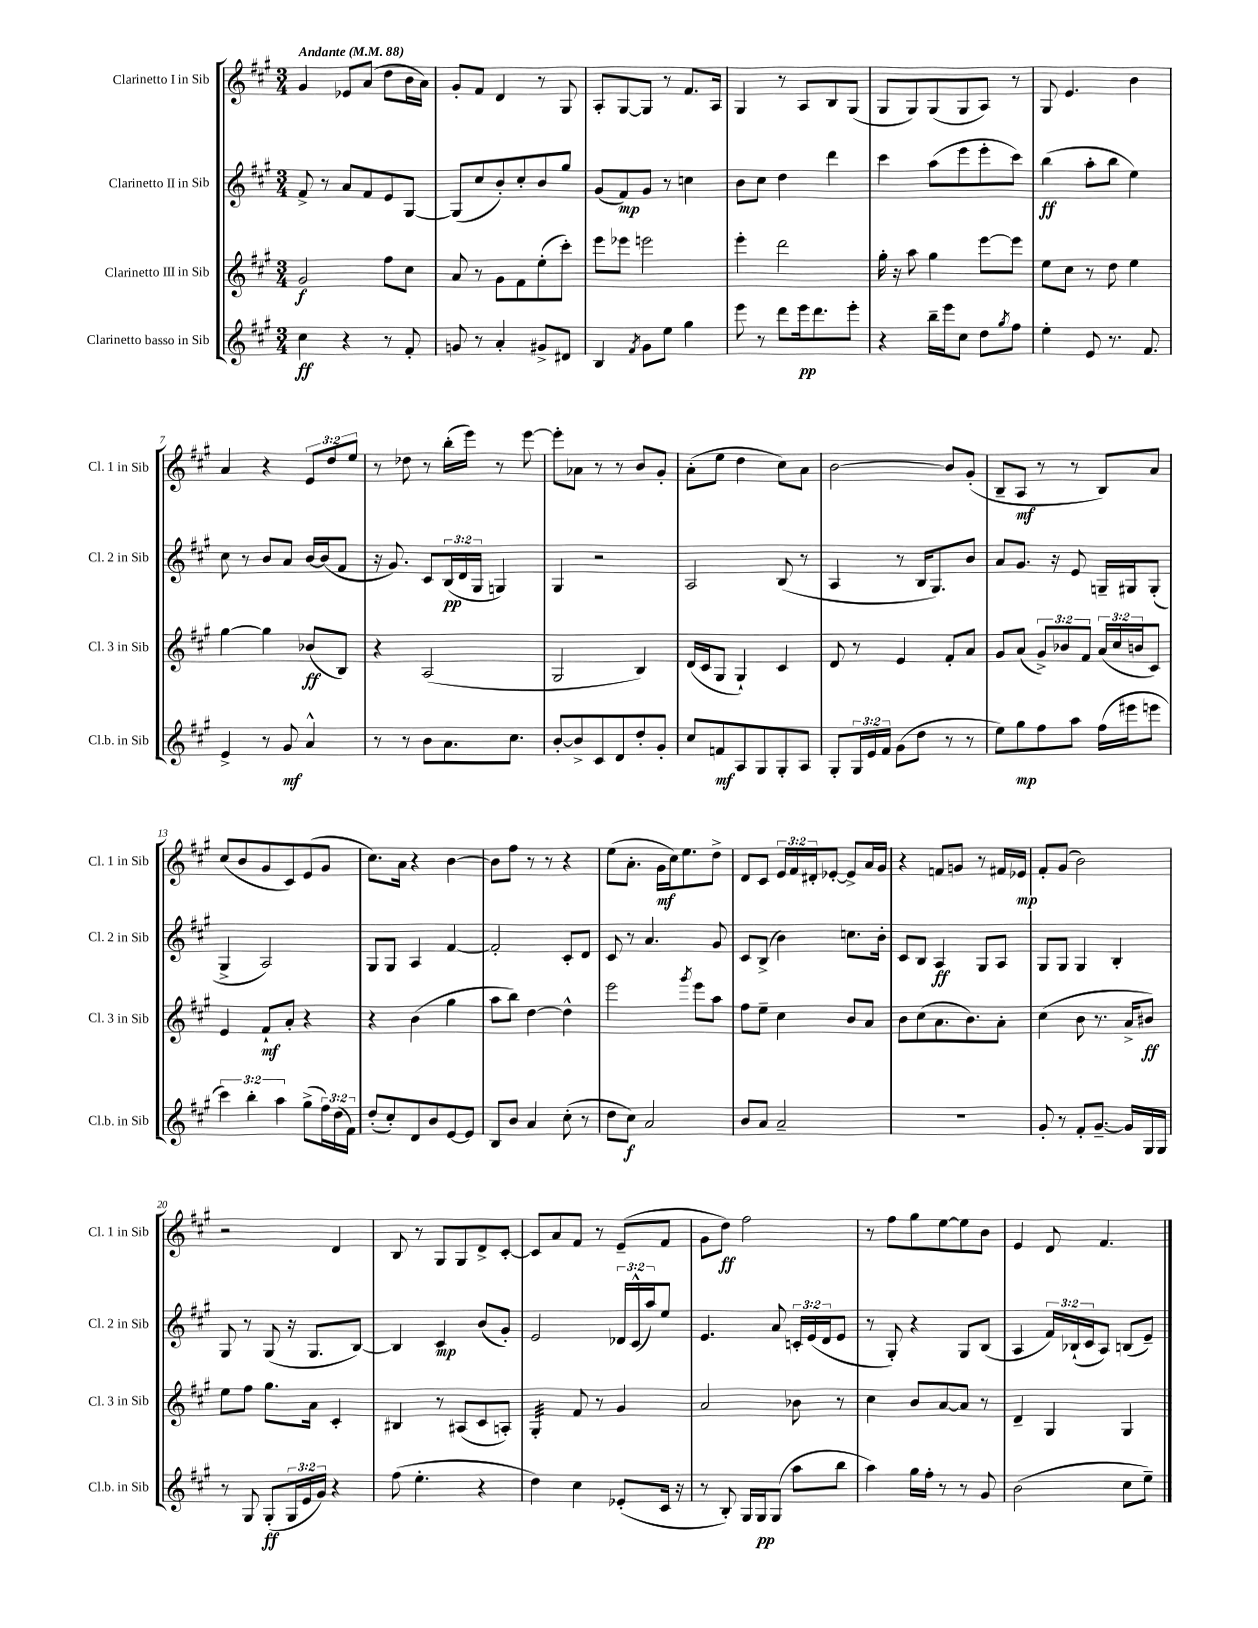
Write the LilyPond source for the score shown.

<<
\new StaffGroup <<
\new Staff = "s0" \with { instrumentName = "Clarinetto I in Sib" shortInstrumentName = "Cl. 1 in Sib" } {
    \clef treble \key a \major \numericTimeSignature \time 3/4 \override Staff.TupletNumber.text = #tuplet-number::calc-fraction-text \tempo "Andante" 4 = 88
    gis'4 ees'8 a'8( d''8 b'16 a'16) |
    gis'8-. fis'8 d'4 r8 gis8 |
    a8-. gis8~ gis8 r8 fis'8. a16 |
    gis4 r8 a8 b8 gis8( |
    gis8 gis8) gis8( gis8 a8) r8 |
    gis8 e'4. b'4 |
    a'4 r4 \tuplet 3/2 { e'8 d''8 e''8 } |
    r8 des''8 r8 b''16-.( e'''16) r8 e'''8~ |
    e'''8-. aes'8 r8 r8 b'8 gis'8-. |
    a'8-.( e''8 d''4 cis''8) a'8 |
    b'2~ b'8 gis'8-.( |
    b8-- a8\mf r8 r8 b8) a'8 |
    cis''8( b'8 gis'8 cis'8) e'8( gis'8 |
    cis''8.) a'16 r4 b'4~ |
    b'8 fis''8 r8 r8 r4 |
    e''8( a'8.-. gis'16\mf cis''16) e''8. d''8-> |
    d'8 cis'8 \tuplet 3/2 { e'16 fis'16 dis'16-. } ees'8~-. ees'8-> a'16 gis'16 |
    r4 f'8 g'8 r8 fis'16 ees'16\mp |
    fis'8-. gis'8( b'2) |
    r2 d'4 |
    b8 r8 gis8 gis8 d'8-> cis'8~-. |
    cis'8 a'8 fis'8 r8 e'8--( fis'8 |
    gis'8 d''8\ff) fis''2 |
    r8 fis''8 gis''8 e''8~ e''8 b'8 |
    e'4 d'8 fis'4. \bar "|." |
}
\new Staff = "s1" \with { instrumentName = "Clarinetto II in Sib" shortInstrumentName = "Cl. 2 in Sib" } {
    \clef treble \key a \major \numericTimeSignature \time 3/4 \override Staff.TupletNumber.text = #tuplet-number::calc-fraction-text
    fis'8-> r8 a'8 fis'8 e'8 gis8~ |
    gis8( cis''8 b'8-.) cis''8-. b'8 gis''8 |
    gis'8( fis'8\mp) gis'8 r8 c''4 |
    b'8 cis''8 d''4 d'''4 |
    cis'''4 a''8( e'''8 e'''8-. cis'''8) |
    b''4\ff( a''8-. b''8 e''4) |
    cis''8 r8 b'8 a'8 b'16~ b'16( fis'8 |
    r16 gis'8.) cis'8 \tuplet 3/2 { b16\pp( d'16 gis16 } g4) |
    gis4 r2 |
    a2 b8( r8 |
    a4 r8 b16 gis8.) b'8 |
    a'8 gis'8. r16 e'8 g16-- gis16 gis8-.( |
    gis4-> a2) |
    gis8 gis8 a4 fis'4~ |
    fis'2-. cis'8-. d'8 |
    cis'8 r8 a'4. gis'8 |
    cis'8 b8->( b'4) c''8. b'16-. |
    cis'8 b8 a4\ff gis8 a8 |
    gis8 gis8 gis4 b4-. |
    gis8 r8 gis8( r16 gis8. b8~) |
    b4 cis'4\mp b'8( gis'8-.) |
    e'2 \tuplet 3/2 { des'16 cis'16-^( a''16) } e''8 |
    e'4. a'8 \tuplet 3/2 { c'16-. e'16( d'16 } e'8 |
    r8 gis8-.) r4 gis8 b8( |
    a4 \tuplet 3/2 { fis'16) bes16-!( cis'16 } a8) b8( e'8--) \bar "|." |
}
\new Staff = "s2" \with { instrumentName = "Clarinetto III in Sib" shortInstrumentName = "Cl. 3 in Sib" } {
    \clef treble \key a \major \numericTimeSignature \time 3/4 \override Staff.TupletNumber.text = #tuplet-number::calc-fraction-text
    gis'2\f fis''8 cis''8 |
    a'8 r8 gis'8 fis'8 e''8-.( cis'''8-.) |
    e'''8 ees'''8 e'''2 |
    e'''4-. d'''2 |
    gis''16-. r16 a''8 gis''4 e'''8~ e'''8 |
    e''8 cis''8 r8 d''8 e''4 |
    gis''4~ gis''4 bes'8\ff( b8) |
    r4 a2( |
    gis2 b4) |
    d'16( cis'16 gis8 gis4-!) cis'4 |
    d'8 r8 e'4 fis'8-. a'8 |
    gis'8 a'8( \tuplet 3/2 { gis'8->) bes'8 fis'8 } \tuplet 3/2 { a'16( cis''16 b'16 } cis'8) |
    e'4 fis'8-!\mf a'8-. r4 |
    r4 b'4( gis''4 |
    a''8 b''8) d''4~ d''4-^ |
    e'''2 \acciaccatura { gis'''8 } e'''8 a''8 |
    fis''8 e''8-- cis''4 b'8 a'8 |
    b'8 cis''8( a'8. b'8.) a'8-. |
    cis''4( b'8 r8. a'16-> bis'8\ff) |
    e''8 fis''8 gis''8. a'16 cis'4-. |
    bis4 r8 ais8( cis'8 a8-.) |
    gis4:32-. fis'8 r8 gis'4 |
    a'2 bes'8 r8 |
    cis''4 b'8 a'8~ a'8 r8 |
    d'4-- gis4 gis4 \bar "|." |
}
\new Staff = "s3" \with { instrumentName = "Clarinetto basso in Sib" shortInstrumentName = "Cl.b. in Sib" } {
    \clef treble \key a \major \numericTimeSignature \time 3/4 \override Staff.TupletNumber.text = #tuplet-number::calc-fraction-text
    cis''4\ff r4 r8 fis'8-. |
    g'8 r8 a'4-. gis'8-> dis'8 |
    b4 \acciaccatura { fis'8 } gis'8 e''8 gis''4 |
    e'''8 r8 d'''8 e'''16\pp d'''8. e'''8-. |
    r4 b''16-- e'''16 cis''8 d''8 \acciaccatura { gis''8 } fis''8 |
    e''4-. e'8 r8. fis'8. |
    e'4-> r8 gis'8\mf a'4-^ |
    r8 r8 b'8 a'8. cis''8. |
    b'8~-. b'8-> cis'8 d'8 d''8-. gis'8-. |
    cis''8 f'8\mf a8 gis8 gis8-. a8 |
    gis8-. \tuplet 3/2 { gis16 e'16 fis'16 } gis'8( d''8 r8 r8 |
    e''8) gis''8\mp fis''8 a''8 fis''16( eis'''16 e'''8 |
    \tuplet 3/2 { cis'''4) b''4-. a''4 } gis''8->( \tuplet 3/2 { fis''16) d''16( fis'16) } |
    d''8-.( cis''8-.) d'8 b'8 e'8~ e'8 |
    b8 b'8 a'4 cis''8-.( r8 |
    d''8 cis''8\f) a'2 |
    b'8 a'8 a'2-- |
    R2. |
    gis'8-. r8 fis'8-. gis'8.~-- gis'16 gis16 gis16 |
    r8 gis8 gis8-.\ff( \tuplet 3/2 { gis16 e'16 gis'16) } r4 |
    fis''8( e''4.-. r4 |
    d''4) cis''4 ees'8-.( cis'16 r16 |
    r8 b8-.) gis16 gis16\pp gis8( a''8 b''8 |
    a''4) gis''16 fis''16-. r8 r8 gis'8 |
    b'2( cis''8 e''8--) \bar "|." |
}
>>
>>
